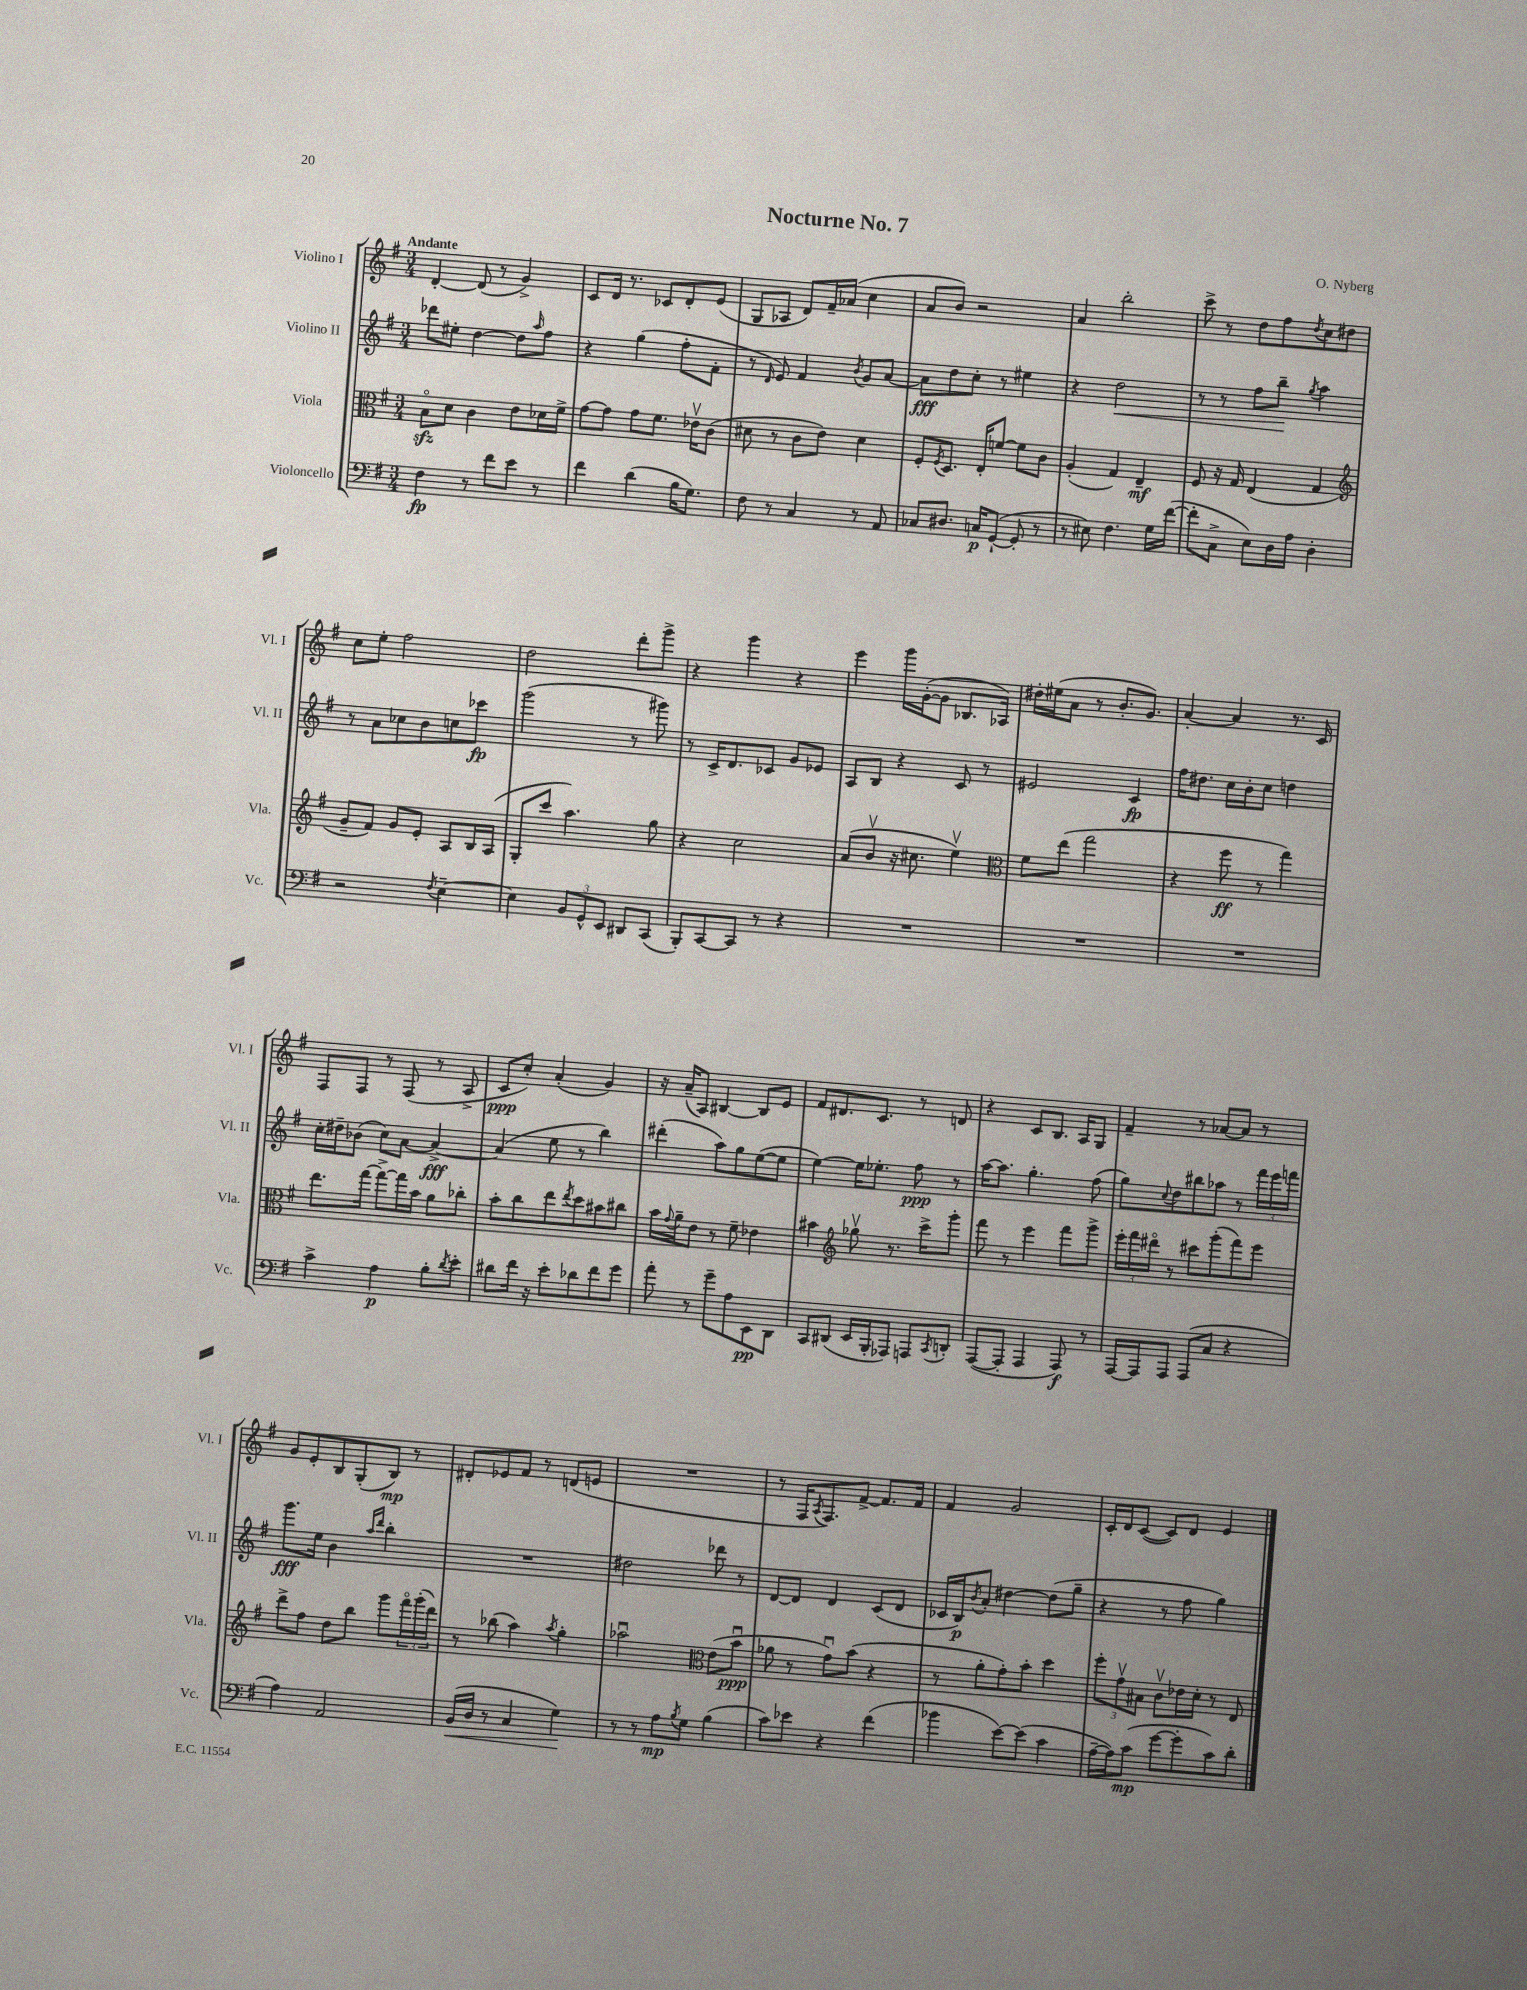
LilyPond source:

\header { title = "Nocturne No. 7" composer = "O. Nyberg" }
<<
\new StaffGroup <<
\new Staff = "s0" \with { instrumentName = "Violino I" shortInstrumentName = "Vl. I" } {
    \clef treble \key g \major \numericTimeSignature \time 3/4 \tempo "Andante"
    d'4~-. d'8( r8 g'4->) |
    c'8 d'16 r8. ces'8 d'8-. e'8( |
    g8 aes8 d'8) fis'16-- aes'16( c''4 |
    a'8 b'8) r2 |
    a'4 b''2-. |
    c'''8-> r8 d''8 fis''8 \acciaccatura { d''8 } c''8 dis''8 |
    c''8 e''8-. fis''2 |
    d''2 d'''8-. g'''8-> |
    r4 g'''4 r4 |
    e'''4 g'''16 g'16~-.( g'8 bes8. aes16) |
    dis''16-. eis''16( a'8 r8 b'8.-. g'8.) |
    a'4~-. a'4 r8. c'16 |
    fis8 fis8 r8 fis8( r8 a8-> |
    c'8\ppp c''8-.) a'4-.( g'4) |
    r16 a'16--( a8) bis4~ bis8 e'8 |
    fis'8 dis'8. c'8. r8 d'8 |
    r4 c'8 b8. a16 g8 |
    fis'4-- r8 aes'8~ aes'8 r8 |
    g'8 e'8-. b8 g8-.( b8\mp) r8 |
    dis'8-. ees'8 fis'8 r8 d'8( e'8 |
    R2. |
    r8 fis16 \acciaccatura { a8 } fis8.) fis'8~-> fis'8. fis'16 |
    fis'4 g'2 |
    c'16-. d'16 c'8~( c'8) d'8 e'4 \bar "|." |
}
\new Staff = "s1" \with { instrumentName = "Violino II" shortInstrumentName = "Vl. II" } {
    \clef treble \key g \major \numericTimeSignature \time 3/4
    des'''8 eis''8-. d''4~ d''8 \grace { a''16 } fis''8 |
    r4 g''4( fis''8-. fis'8-. |
    r8 \grace { d'16 } e'8) fis'4 \acciaccatura { b'8 } g'8 a'8~ |
    a'8\fff d''8 c''8-. r8 eis''4 |
    r4 d''2\< |
    r8 r8 fis''8 b''8--\! \acciaccatura { g''8 } a''4 |
    r8 a'8 ces''8 b'8 c''8 ces'''8\fp |
    g'''2( r8 gis'''8) |
    r8 c'16-> d'8. ces'8 g'8 ees'8 |
    a8 b8 r4 c'8 r8 |
    eis'2 c'4\fp |
    fis''16 dis''8. c''16 b'16-. c''8 d''4 |
    c''16-. dis''16-- bes'8( c''8) a'8~ a'4~->\fff |
    a'4( e''8 r8 b''4) |
    dis'''4-.( a''8) g''8 e''8~( e''8 |
    e''4~) e''16 ees''8.-. fis''8\ppp r8 |
    a''16~ a''8. g''4.-. fis''8( |
    g''8) \appoggiatura { c''8 } d''8 bis''8 aes''8 r8 \tuplet 3/2 { fis'''16 e'''16 f'''16 } |
    g'''8.\fff e''16 b'4 \grace { a''16 d'''16 } b''4-. |
    R2. |
    dis''2 des'''8 r8 |
    d'8~ d'8 d'4 c'8( d'8 |
    ces'16 b16\p) \acciaccatura { b'8 } a'8-. dis''4~ dis''8( g''8-- |
    r4 r8 fis''8 g''4) \bar "|." |
}
\new Staff = "s2" \with { instrumentName = "Viola" shortInstrumentName = "Vla." } {
    \clef alto \key g \major \numericTimeSignature \time 3/4
    b8\flageolet\sfz d'8 c'4 e'8 des'16 fis'16-> |
    g'8~ g'8 g'8 fis'8. ees'16\upbow c'8( |
    dis'8 r8 c'8 e'8) dis'4 |
    fis8-. \acciaccatura { fis8 } d8. e16-. f'8~ f'8 c'8 |
    a4-.( g4) e4--\mf |
    fis8 r16 g16 e4( g4 |
    \clef treble g'8-- fis'8) g'8 e'8-. a8 b16 a16( |
    g8-. c'''8 a''4.) g''8 |
    r4 c''2 |
    a'8( b'8\upbow r16 cis''8. e''4\upbow) |
    \clef alto fis'8 e''8( g''2 |
    r4 fis''8\ff r8 g''4) |
    e''8. g''16~ g''8~-> g''16 b'16 a'8 ces''8-. |
    b'8-. c''8 e''8 \acciaccatura { e''8 } d''8 bis'8 cis''8 |
    b'16 \appoggiatura { g'8 } a'16-- e'8 r8 fis'8-- ees'4 |
    bis'4 \clef treble ges''8\upbow r8. c'''16-> g'''8-. |
    fis'''8 r8 e'''4 fis'''8 g'''8-> |
    \tuplet 3/2 { e'''16-. fis'''16 dis'''16\flageolet } r8 cis'''8 g'''8-.( fis'''8) e'''8 |
    d'''8-> fis''8 d''8 b''8 g'''8 \tuplet 3/2 { fis'''16\flageolet g'''16-.( d'''16) } |
    r8 bes''8( a''4) \acciaccatura { a''8 } g''4-. |
    aes''2\downbow \clef alto e'8( b'8\downbow\ppp |
    aes'8 r8 g'8\downbow) b'8( r4 |
    r8 a'8-. g'8-.) b'8-. d''4 |
    \tuplet 3/2 { fis''8-. g'8\upbow bis8 } c'8\upbow ees'16 d'16-. r8 e8 \bar "|." |
}
\new Staff = "s3" \with { instrumentName = "Violoncello" shortInstrumentName = "Vc." } {
    \clef bass \key g \major \numericTimeSignature \time 3/4
    fis4\fp r8 fis'8 e'8 r8 |
    fis'4 d'4( b16 g8.) |
    fis8 r8 c4 r8 a,8 |
    ces8 dis8. c16\p g,8~-!( g,8-. r8 |
    r8 eis8) fis4. g16 fis'16~( |
    fis'8-. c8-> e8) d16 a16 d4-. |
    r2 \acciaccatura { fis8 } e4~-- |
    e4 \tuplet 3/2 { b,8 g,8-^ e,8 } dis,8 c,8( |
    b,,8-.) c,8~ c,8 r8 r4 |
    R2. |
    R2. |
    R2. |
    c'4-> a4\p b8-. \acciaccatura { d'8 } e'8-. |
    dis'8 fis'16 r16 e'8-. des'8 fis'8 g'8 |
    a'8-. r8 g'8-- a8 e,8\pp d,8 |
    c,8 dis,8( e,16 b,,16-. aes,,8) a,,8 \acciaccatura { c,8 } d,8-. |
    a,,8~( a,,8-. a,,4 a,,8\f) r8 |
    a,,16~ a,,16 a,,8 a,,8( c8 r4 |
    a4) a,2 |
    b,16\<( d16 r8 c4 g4\!) |
    r8 r8 a8\mp \acciaccatura { b8 } g8 b4( |
    c'8) ees'8 r4 fis'4( |
    bes'4 e'8~) e'8( c'4 |
    a16~-- a16) c'8\mp( g'8~ g'8-. c'8) d'8-. \bar "|." |
}
>>
>>
\layout { \context { \Score \remove "Bar_number_engraver" } }
